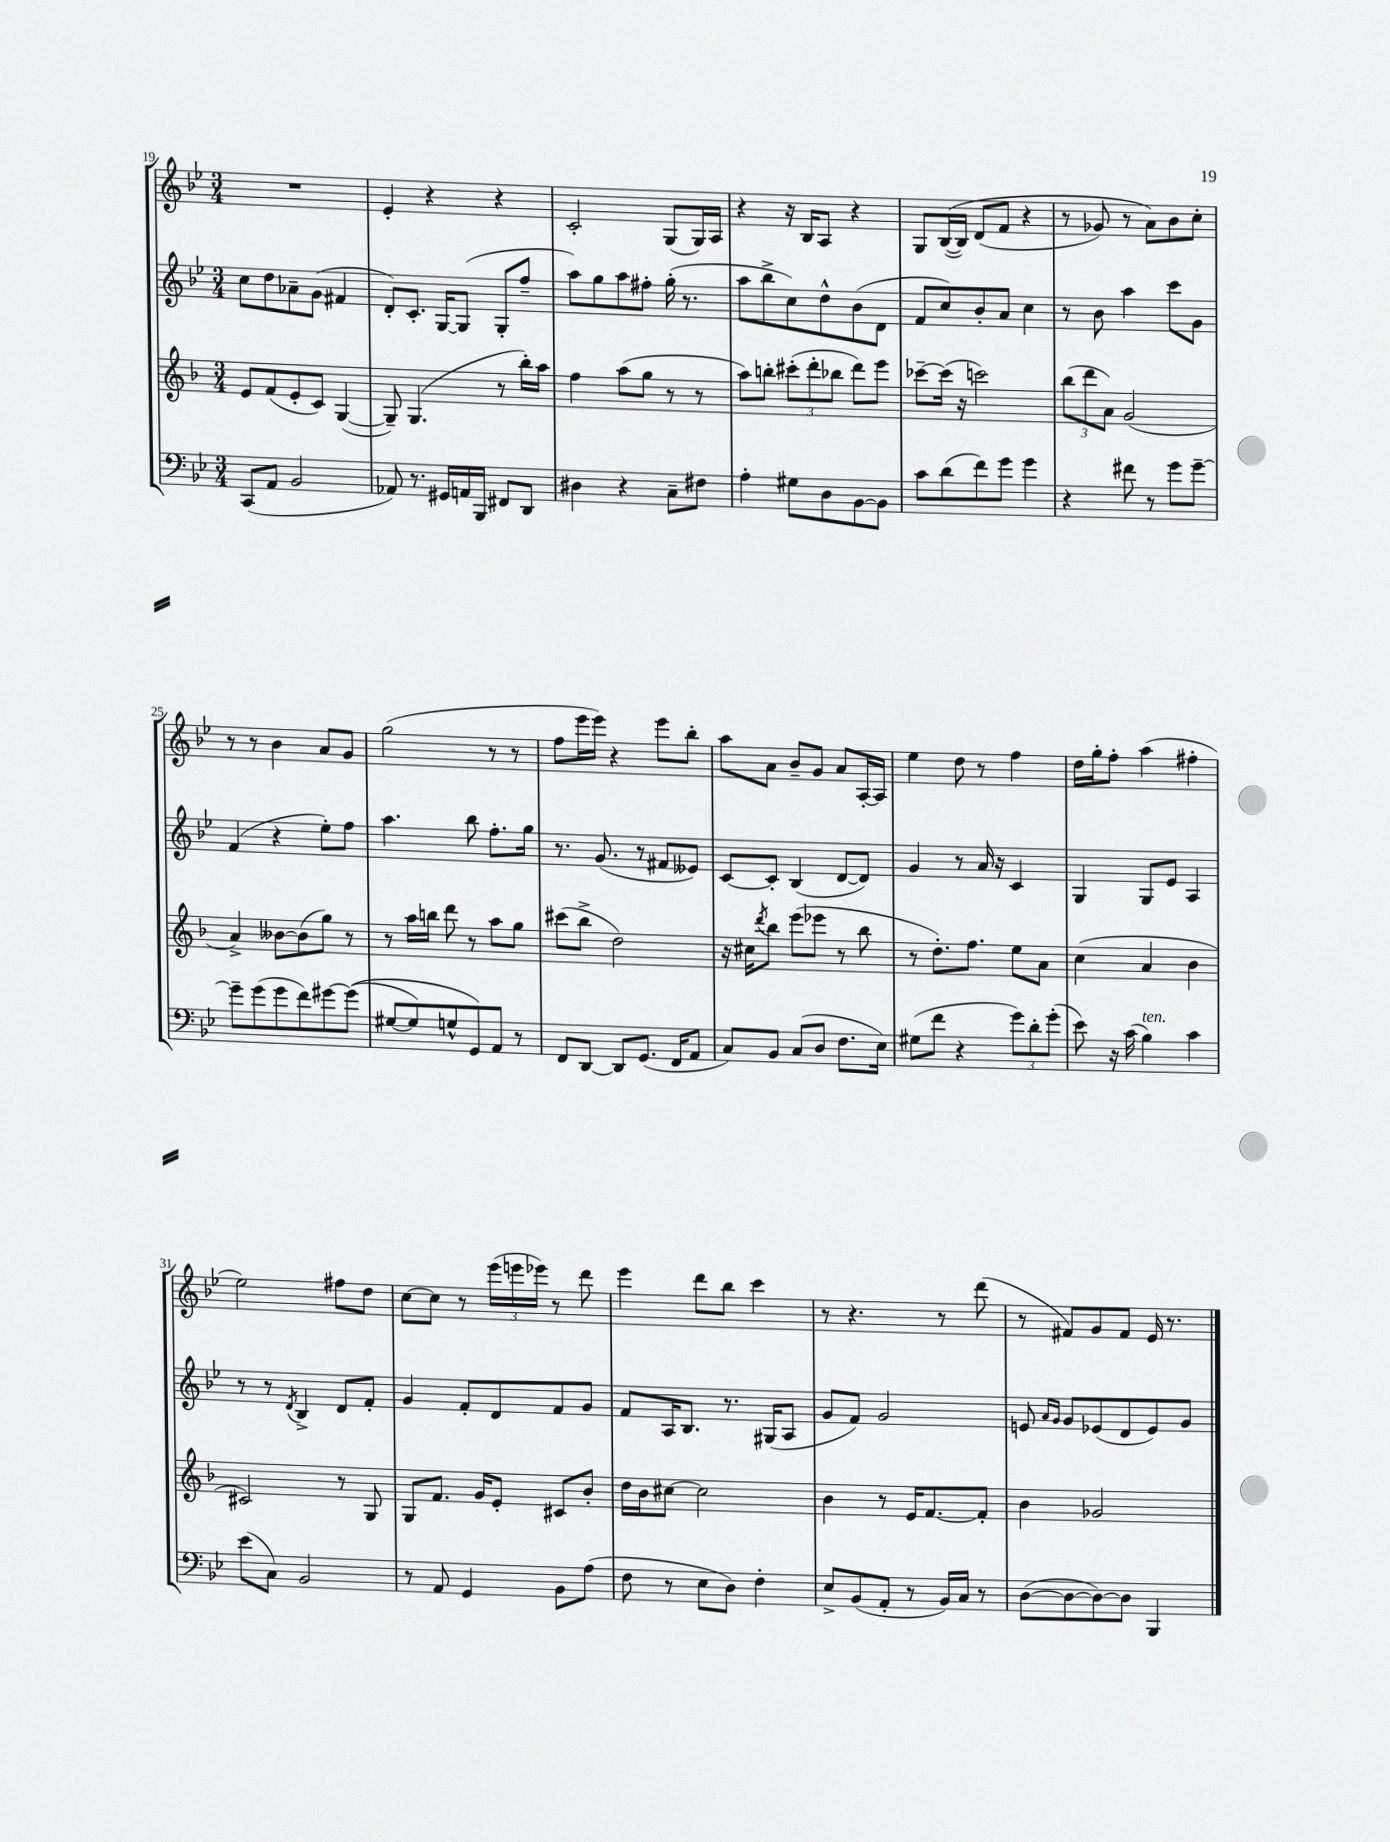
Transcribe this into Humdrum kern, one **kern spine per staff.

**kern	**kern	**kern	**kern
*part4	*part3	*part2	*part1
*staff4	*staff3	*staff2	*staff1
*clefF4	*clefG2	*clefG2	*clefG2
*k[b-e-]	*k[b-]	*k[b-e-]	*k[b-e-]
*M3/4	*M3/4	*M3/4	*M3/4
=19	=19	=19	=19
(8CC/L	8e/L	8cc\L	2.r
8AA/J	(8f/	8dd\	.
2BB-/	8e'/	8a-X~\	.
.	8c/J)	(8g\J	.
.	([4G/	4f#X/	.
=20	=20	=20	=20
8AA-X/)	8G~/])	8d'/L)	4e-'/
8.r	(4.G/	8.c'/J	.
.	.	.	4r
16GG#X/LL	.	[16G/KL	.
16AAn/	.	(8G/J]	.
16BBB-/JJ	.	.	.
8FF#X/L	8r	8G'/L	4r
8DD/J	16bb-'\LL)	8ff~/J	.
.	16aa\JJ	.	.
=21	=21	=21	=21
4D#X\	4ff\	8aa\L)	2c'/
.	.	8gg\	.
4r	(8aa\L	8aa\	.
.	8gg\J	8ff#X'\J	.
8C~\L	8r	(16gg'\	(8G/L
.	.	8.r	.
8F#X\J	8r	.	16G/L)
.	.	.	16A/JJ
=22	=22	=22	=22
4A'\	8aa\L)	8aa\L	4r
.	8bbn'\J	8bb-^\	.
8G#X\L	(12ccc#X'\L	8cc\)	16r
.	.	.	16B-/KL
.	12ddd'\	.	.
8D\	.	8dd^^\	8A/J
.	12bb-X\J	.	.
[8BB-\	8ddd\L)	(8b-\	4r
8BB-\J]	8eee\J	8d\J	.
=23	=23	=23	=23
8c\L	[8ccc-X~\L	8f/L	8G/L
(8d\	(16ccc-\Jk]	8cc/)	(([16B-/L
.	16r	.	16B-/JJ])
8f\)	2cccn\)	8b-'/	(8d/L
8g\J	.	8a/J	8f/J
4g\	.	4cc\	4r
=24	=24	=24	=24
4r	(12bb-\L	8r	8r
.	12ddd\	.	.
.	.	8b-\	8g-X/)
.	12a\J)	.	.
8f#X\	(2g/	4aa\	8r
8r	.	.	8a\L)
8g\L	.	8ccc\L	8b-\
[8g~\J	.	8g\J	8cc'\J
!!LO:LB:g=z
=25	=25	=25	=25
8g~\L]	4a^/)	(4f/	8r
(8g\	.	.	8r
8g\	[8b--X\L	4r	4b-\
8f\)	(8b--\]	.	.
[8g#X\	8gg\J)	8ee-'\L)	8a/L
((8g#\J]	8r	8ff\J	8g/J
=26	=26	=26	=26
[8G#X/L	8r	4.aa\	(2gg\
8G#/])	16aa\LL	.	.
.	16bbn\JJ	.	.
8Gn^^/	8ddd\	.	.
8GG/)	8r	8bb-\	.
8AA/J	8aa\L	8.ff'\L	8r
8r	8gg\J	.	8r
.	.	16gg\Jk	.
=27	=27	=27	=27
8FF/L	(8ccc#X\L	8.r	8ff\L
[8DD/J	8bb-^\J	.	16eee-\L
.	.	(8.g/	16eee-\JJ)
8DD/L]	2dd\)	.	4r
(8.GG/J	.	8r	.
.	.	8f#X/L	8eee-\L
16FF/KL	.	.	.
8AA/J	.	8e--X/J)	8bb-'\J
=28	=28	=28	=28
8C/L)	16r	[8c/L	8aa\L
.	16cc#X\KL	.	.
.	8qddd/	.	.
8BB-/J	8bb-\J	8c'/J]	8a\J
(8C/L	(8eee\L	(4B-/	8b-~/L
8D/J	8eee-X\J	.	8g/J
8.F\L	8r	[8d/L	8a/L
.	8bb-\	8d/J])	[16A'/L
16E-\Jk)	.	.	16A/JJ]
=29	=29	=29	=29
(8G#X\L	8r	4g/	4ee-\
8f\J	8.dd'\L)	.	.
4r	.	8r	8dd\
.	8.ff\J	.	.
.	.	16a/	8r
.	.	16r	.
12g\L)	8ee\L	4c/	4ff\
12d'\	.	.	.
.	8a\J	.	.
(12g'\J	.	.	.
=30	=30	=30	=30
8e-\)	(4cc\	4G/	16dd\LL
.	.	.	16gg'\J
16r	.	.	8ff'\J
(16c\	.	.	.
!LO:TX:a:i:t=ten.	!	!	!
4B-\)	4a/	8G/L	(4aa\
.	.	8e-/J	.
4c\	4b-\	4A/	4ff#X'\
!!LO:LB:g=z
=31	=31	=31	=31
(8e-\L	2c#X/)	8r	2ee-\)
8C\J)	.	8r	.
.	.	8qd/	.
2BB-/	.	4B-^/	.
.	8r	8d/L	8ff#X\L
.	8G/	8f'/J	8dd\J
=32	=32	=32	=32
8r	8G/L	4g/	[8cc\L
8AA/	8.f/J	.	8cc\J]
4GG/	.	8f'/L	8r
.	16g/KL	.	.
.	8e'/J	8d/	(24eee-\LL
.	.	.	24eeen\
.	.	.	24eee-X\JJ)
8BB-\L	8c#X/L	8f/	8r
(8A\J	8b-'/J	8g/J	8ddd\
=33	=33	=33	=33
8F\	16dd\LL	8f/L	4eee-\
.	16b-\J	.	.
8r	[8cc#X\J	16A/K	.
.	.	8.B-/J	.
8E-\L	2cc#\]	.	8ddd\L
8D\J)	.	8.r	8bb-\J
4F'\	.	.	4ccc\
.	.	(16G#X/KL	.
.	.	8A/J	.
=34	=34	=34	=34
8E-^/L	4b-\	8g/L	8r
(8BB-/	.	8f/J)	4.r
8AA'/J	8r	2g/	.
8r	16e/KL	.	.
.	[8.f/	.	.
16BB-/LL)	.	.	8r
16C/JJ	.	.	.
8r	8f'/J]	.	(8ddd\
=35	=35	=35	=35
([8D\L	4b-\	8en/	8r
.	.	16qqa/LL	.
.	.	16qqg/JJ	.
8D\_	.	8g/L	8f#X/L)
8D\_)	2g-X/	(8e-X/	8g/
8D\J]	.	8d/	8f#/J
4BBB-/	.	8e-/)	16e-/
.	.	.	8.r
.	.	8g/J	.
==	==	==	==
*-	*-	*-	*-
